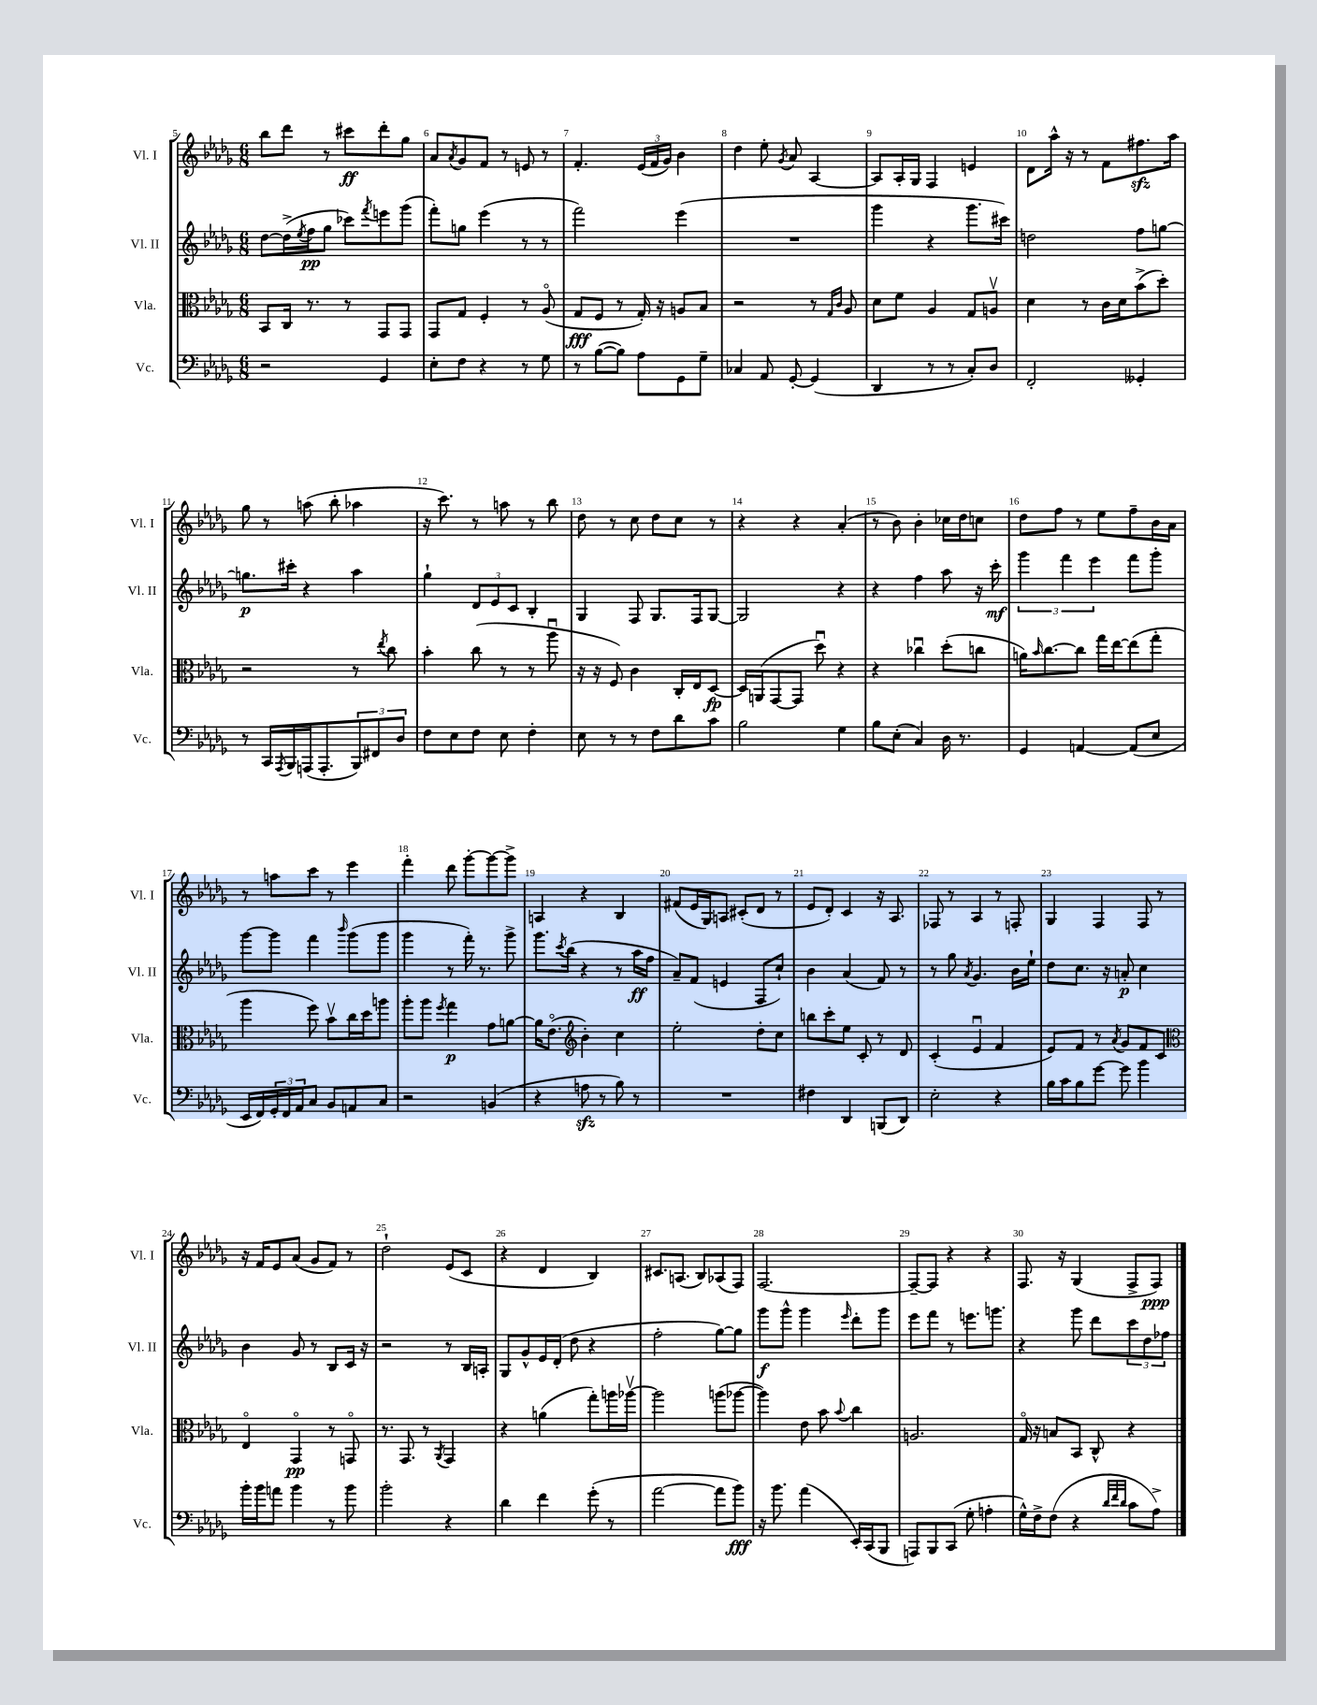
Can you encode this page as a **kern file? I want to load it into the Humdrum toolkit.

**kern	**dynam	**kern	**dynam	**kern	**dynam	**kern	**dynam
*part4	*part4	*part3	*part3	*part2	*part2	*part1	*part1
*staff4	*staff4	*staff3	*staff3	*staff2	*staff2	*staff1	*staff1
*I"Vc.	*	*I"Vla.	*	*I"Vl. II	*	*I"Vl. I	*
*I'Vc.	*	*I'Vla.	*	*I'Vl. II	*	*I'Vl. I	*
*clefF4	*	*clefC3	*	*clefG2	*	*clefG2	*
*k[b-e-a-d-g-]	*	*k[b-e-a-d-g-]	*	*k[b-e-a-d-g-]	*	*k[b-e-a-d-g-]	*
*M6/8	*	*M6/8	*	*M6/8	*	*M6/8	*
=5	=5	=5	=5	=5	=5	=5	=5
2r	.	8BB-/L	.	[8dd-\L	.	8bb-\L	.
.	.	16C/Jk	.	(16dd-^\L]	.	8ddd-\J	.
.	.	.	.	8qee-/	.	.	.
.	.	8.r	.	16ff\J	pp	.	.
.	.	.	.	8gg-\J	.	8r	.
.	.	8r	.	8ccc-X\L)	.	8ccc#X\L	ff
.	.	.	.	8qfff/	.	.	.
4GG-/	.	8GG-/L	.	8eeen\	.	8ddd-'\	.
.	.	8GG-/J	.	(8ggg-\J	.	8gg-\J	.
=6	=6	=6	=6	=6	=6	=6	=6
8E-'\L	.	8GG-/L	.	8fff'\L)	.	8a-/L	.
.	.	.	.	.	.	8qa-/	.
8F\J	.	8G-/J	.	8ggn\J	.	8g-/	.
4r	.	4F'/	.	(4eee-\	.	8f/J	.
.	.	.	.	.	.	8r	.
8r	.	8r	.	8r	.	8en/	.
8G-\	.	(8A-/	.	8r	.	8r	.
=7	=7	=7	=7	=7	=7	=7	=7
8r	.	8G-/L	fff	2fff\)	.	4.f'/	.
([8B-\L	.	8F/J	.	.	.	.	.
8B-\J])	.	8r	.	.	.	.	.
8A-\L	.	16G-'/)	.	.	.	(24e-/LL	.
.	.	.	.	.	.	24f/	.
.	.	16r	.	.	.	.	.
.	.	.	.	.	.	24g-/JJ)	.
8GG-\	.	8An/L	.	(4eee-\	.	4b-\	.
8G-~\J	.	8B-/J	.	.	.	.	.
=8	=8	=8	=8	=8	=8	=8	=8
4C-X/	.	2r	.	2.r	.	4dd-\	.
8AA-/	.	.	.	.	.	8ee-'\	.
.	.	.	.	.	.	8qg-/	.
[8GG-'/	.	.	.	.	.	8a-/	.
(4GG-/]	.	8r	.	.	.	[4A-/	.
.	.	16qqG-/LL	.	.	.	.	.
.	.	16qqc/JJ	.	.	.	.	.
.	.	8A-/	.	.	.	.	.
=9	=9	=9	=9	=9	=9	=9	=9
4DD-/	.	8d-\L	.	4ggg-\	.	8A-/L]	.
.	.	8f\J	.	.	.	16A-'/L	.
.	.	.	.	.	.	16G-/JJ	.
8r	.	4A-/	.	4r	.	4F/	.
8r	.	.	.	.	.	.	.
8C'/L)	.	8G-/L	.	8.ggg-\L	.	4en/	.
8D-/J	.	8Anv/J	.	.	.	.	.
.	.	.	.	16ccc#X\Jk)	.	.	.
=10	=10	=10	=10	=10	=10	=10	=10
2FF'/	.	4d-\	.	2ddn\	.	8d-\L	.
.	.	.	.	.	.	16aa-^^\Jk	.
.	.	.	.	.	.	16r	.
.	.	8r	.	.	.	8r	.
.	.	16c\LL	.	.	.	8f\L	.
.	.	16d-\J	.	.	.	.	.
4GG--X'/	.	(8b-^\	.	8ff\L	.	8.ff#Xzz\	.
.	.	8dd-'\J)	.	[8ggn\J	.	.	.
.	.	.	.	.	.	16aa-\Jk	.
!!LO:LB:g=z
=11	=11	=11	=11	=11	=11	=11	=11
8r	.	2r	.	8.ggn\L]	p	8gg-\	.
16CC/LL	.	.	.	.	.	8r	.
8qAAA-/	.	.	.	.	.	.	.
16BBB-/	.	.	.	16ccc#X'\Jk	.	.	.
(16AAAn/J	.	.	.	4r	.	(8aan\	.
8.AAA'/	.	.	.	.	.	.	.
.	.	.	.	.	.	8bb-'\	.
12BBB-/)	.	8r	.	4aa-\	.	4aa-X\	.
12FF#X/	.	.	.	.	.	.	.
.	.	8qee-/	.	.	.	.	.
.	.	8cc\	.	.	.	.	.
12D-/J	.	.	.	.	.	.	.
=12	=12	=12	=12	=12	=12	=12	=12
8F\L	.	4b-'\	.	4gg-`\	.	16r	.
.	.	.	.	.	.	8.ccc\)	.
8E-\	.	.	.	.	.	.	.
8F\J	.	(8cc\	.	12d-/L	.	8r	.
.	.	.	.	12e-/	.	.	.
8E-\	.	8r	.	.	.	8aan\	.
.	.	.	.	12c/J	.	.	.
4F'\	.	8r	.	4B-'/	.	8r	.
.	.	8aa-u\	.	.	.	8bb-\	.
=13	=13	=13	=13	=13	=13	=13	=13
8E-\	.	16r	.	4G-/	.	8dd-\	.
.	.	16r	.	.	.	.	.
8r	.	8F/)	.	.	.	8r	.
8r	.	4c\	.	8F/	.	8cc\	.
8F\L	.	.	.	8.G-/L	.	8dd-\L	.
8d-\	.	16C'/LL	.	.	.	8cc\J	.
.	.	16E-/J	.	16F/k	.	.	.
8c\J	.	[8D-/J	fp	[8G-/J	.	8r	.
=14	=14	=14	=14	=14	=14	=14	=14
2B-\	.	16D-/LL]	.	2G-/]	.	4r	.
.	.	(16AAn/J	.	.	.	.	.
.	.	[8GG-/	.	.	.	.	.
.	.	8GG-/J]	.	.	.	4r	.
.	.	8dd-u\)	.	.	.	.	.
4G-\	.	4r	.	4r	.	(4a-'/	.
=15	=15	=15	=15	=15	=15	=15	=15
8B-\L	.	4r	.	4r	.	8r	.
(8E-'\J	.	.	.	.	.	8b-\)	.
4C/)	.	4cc-Xu\	.	4ff\	.	4b-'\	.
16D-\	.	(8dd-'\L	.	8aa-\	.	16cc-X\LL	.
8.r	.	.	.	.	.	16dd-\J	.
.	.	8ccn\J	.	16r	.	8ccn\J	.
.	.	.	.	16ccc'\	mf	.	.
=16	=16	=16	=16	=16	=16	=16	=16
4GG-/	.	16an\KL)	.	6ggg-\	.	8dd-\L	.
.	.	16qqb-/	.	.	.	.	.
.	.	[8.cc\	.	.	.	.	.
.	.	.	.	.	.	8ff\J	.
.	.	.	.	6fff\	.	.	.
[4AAn/	.	8cc\J]	.	.	.	8r	.
.	.	.	.	6eee-\	.	.	.
.	.	16gg-\LL	.	.	.	8ee-\L	.
.	.	[16ee-\J	.	.	.	.	.
(8AA/L]	.	(8ee-\]	.	8fff\L	.	8ff~\	.
8E-/J	.	8gg-'\J	.	8ggg-'\J	.	16b-\L	.
.	.	.	.	.	.	16a-\JJ	.
!!LO:LB:g=z
=17	=17	=17	=17	=17	=17	=17	=17
16EE-/LL	.	4aa-\	.	[8ggg-\L	.	8r	.
16FF/)	.	.	.	.	.	.	.
24GG-'/	.	.	.	8ggg-\J]	.	8aan\L	.
24FF/	.	.	.	.	.	.	.
24AA-/J	.	.	.	.	.	.	.
8C/J	.	8ff\)	.	4fff\	.	8ccc\J	.
8BB-/L	.	8b-v\L	.	.	.	8r	.
.	.	.	.	16qqbbb-/	.	.	.
8AAn/	.	16cc\L	.	(8ggg-\L	.	4eee-\	.
.	.	16dd-\J	.	.	.	.	.
8C/J	.	8aan\J	.	8ggg-\J	.	.	.
=18	=18	=18	=18	=18	=18	=18	=18
2r	.	8aa-'\L	.	4ggg-\	.	4fff'\	.
.	.	8aa-\J	.	.	.	.	.
.	.	8qff/	.	.	.	.	.
.	.	4gg-\	p	8r	.	8ddd-\	.
.	.	.	.	16fff'\)	.	[8ggg-'\L	.
.	.	.	.	8.r	.	.	.
(4BBn/	.	8g-\L	.	.	.	8ggg-\_	.
.	.	[8an\J	.	8ggg-^\	.	8ggg-^\J]	.
=19	=19	=19	=19	=19	=19	=19	=19
4r	.	16a\KL]	.	8.ggg-\L	.	4An/	.
.	.	(8.e-\J	.	.	.	.	.
.	.	.	.	8qccc/	.	.	.
.	.	.	.	(16bb-\Jk	.	.	.
*	*	*clefG2	*	*	*	*	*
8Anzz\	.	4b-'\)	.	4r	.	4r	.
8r	.	.	.	.	.	.	.
8B-\)	.	4cc\	.	8r	.	4B-/	.
8r	.	.	.	16aa-\LL	ff	.	.
.	.	.	.	16ff\JJ	.	.	.
=20	=20	=20	=20	=20	=20	=20	=20
2.r	.	2ee-'\	.	8a-~/L)	.	(8f#X/L	.
.	.	.	.	(8f/J	.	16e-/L	.
.	.	.	.	.	.	16G-/J)	.
.	.	.	.	4en/	.	8An/J	.
.	.	.	.	.	.	(8c#X'/L	.
.	.	8dd-'\L	.	8F/L	.	8d-/J	.
.	.	8cc\J	.	8cc`/J)	.	8r	.
=21	=21	=21	=21	=21	=21	=21	=21
4F#X\	.	8bbn\L	.	4b-\	.	8e-/L	.
.	.	8ccc'\	.	.	.	8d-'/J)	.
4DD-/	.	8ee-\J	.	(4a-/	.	4c/	.
.	.	8c'/	.	.	.	.	.
(8BBBn/L	.	8r	.	8f/)	.	16r	.
.	.	.	.	.	.	8.A-/	.
8DD-/J)	.	8d-/	.	8r	.	.	.
=22	=22	=22	=22	=22	=22	=22	=22
2E-'\	.	(4c'/	.	8r	.	8F-X/	.
.	.	.	.	8gg-\	.	8r	.
.	.	.	.	8qa-/	.	.	.
.	.	4e-u/	.	4.g-/	.	4A-/	.
4r	.	4f/	.	.	.	8r	.
.	.	.	.	16b-\LL	.	8Fn'/	.
.	.	.	.	16ee-`\JJ	.	.	.
=23	=23	=23	=23	=23	=23	=23	=23
16B-\LL	.	8e-/L)	.	8dd-\L	.	4G-/	.
16c\J	.	.	.	.	.	.	.
8B-\	.	8f/J	.	8.cc\J	.	.	.
[8g-\J	.	8r	.	.	.	4F/	.
.	.	.	.	16r	.	.	.
.	.	8qa-/	.	.	.	.	.
8g-\]	.	8g-/L	.	8an'/	p	.	.
4b-\	.	8f/	.	4cc\	.	8F/	.
.	.	8c/J	.	.	.	8r	.
!!LO:LB:g=z
=24	=24	=24	=24	=24	=24	=24	=24
*	*	*clefC3	*	*	*	*	*
16b-'\LL	.	4E-/	.	4b-\	.	16r	.
16b-\J	.	.	.	.	.	16f/KL	.
8an\J	.	.	.	.	.	8e-/	.
4b-\	.	4GG-/	pp	8g-/	.	(8a-/J	.
.	.	.	.	8r	.	8g-/L	.
8r	.	8r	.	8B-/L	.	8f/J)	.
8b-\	.	8GGn/	.	16c/Jk	.	8r	.
.	.	.	.	16r	.	.	.
=25	=25	=25	=25	=25	=25	=25	=25
2b-'\	.	8.r	.	2r	.	2dd-`\	.
.	.	8.GG-/	.	.	.	.	.
.	.	8r	.	.	.	.	.
.	.	8qAA-/	.	.	.	.	.
4r	.	4GG-/	.	8r	.	(8e-/L	.
.	.	.	.	16B-/LL	.	8c/J	.
.	.	.	.	16An'/JJ	.	.	.
=26	=26	=26	=26	=26	=26	=26	=26
4d-\	.	4r	.	8G-/L	.	4r	.
.	.	.	.	8g-^^/	.	.	.
4f\	.	(4an\	.	16e-/L	.	4d-/	.
.	.	.	.	(16d-'/JJ	.	.	.
.	.	.	.	8dd-\	.	.	.
(8g-'\	.	8gg-'\L)	.	4r	.	4B-/)	.
8r	.	16aan\L	.	.	.	.	.
.	.	[16aa-Xv\JJ	.	.	.	.	.
=27	=27	=27	=27	=27	=27	=27	=27
[2a-\	.	2aa-\]	.	2ff'\	.	8.c#X/L	.
.	.	.	.	.	.	(8.An/J	.
.	.	.	.	.	.	8B-/L)	.
8a-\L]	.	(8aan\L	.	[8gg-\L)	.	(8A-X/	.
8b-\J)	fff	[8aa-X\J	.	8gg-\J]	.	8F/J)	.
=28	=28	=28	=28	=28	=28	=28	=28
16r	.	4aa-\])	.	8ggg-\L	f	[2.F/	.
8.b-\	.	.	.	.	.	.	.
.	.	.	.	8ggg-^^\J	.	.	.
(4a-\	.	8e-\	.	4ggg-\	.	.	.
.	.	8b-\	.	.	.	.	.
.	.	8qqb-/	.	16qqeee-/	.	.	.
16EE-'/LL)	.	4cc\	.	8ddd-'\L	.	.	.
(16CC/J	.	.	.	.	.	.	.
8BBB-/J	.	.	.	8ggg-\J	.	.	.
=29	=29	=29	=29	=29	=29	=29	=29
8AAAn/L)	.	2.An/	.	8eee-\L	.	8F~/L_	.
8BBB-/	.	.	.	8fff\J	.	8F/J]	.
(8CC/J	.	.	.	8r	.	4r	.
8G-'\	.	.	.	8.eeen\L	.	.	.
4An'\	.	.	.	.	.	4r	.
.	.	.	.	8.gggn\J	.	.	.
=30	=30	=30	=30	=30	=30	=30	=30
16G-^^\LL)	.	16G-/	.	4r	.	8.F/	.
16F^\J	.	16r	.	.	.	.	.
(8F\J	.	8Bn/L	.	.	.	.	.
.	.	.	.	.	.	16r	.
4r	.	8BB-/J	.	8ggg-\	.	(4G-/	.
.	.	8C^^/	.	8ddd-\L	.	.	.
32qqd-/LLL	.	.	.	.	.	.	.
32qqf/	.	.	.	.	.	.	.
32qqd-/JJJ	.	.	.	.	.	.	.
8c\L	.	4r	.	12ccc\	.	8F^/L	.
.	.	.	.	12dd-\	.	.	.
8A-^\J)	.	.	.	.	.	8F/J)	ppp
.	.	.	.	12ff-X\J	.	.	.
==	==	==	==	==	==	==	==
*-	*-	*-	*-	*-	*-	*-	*-
